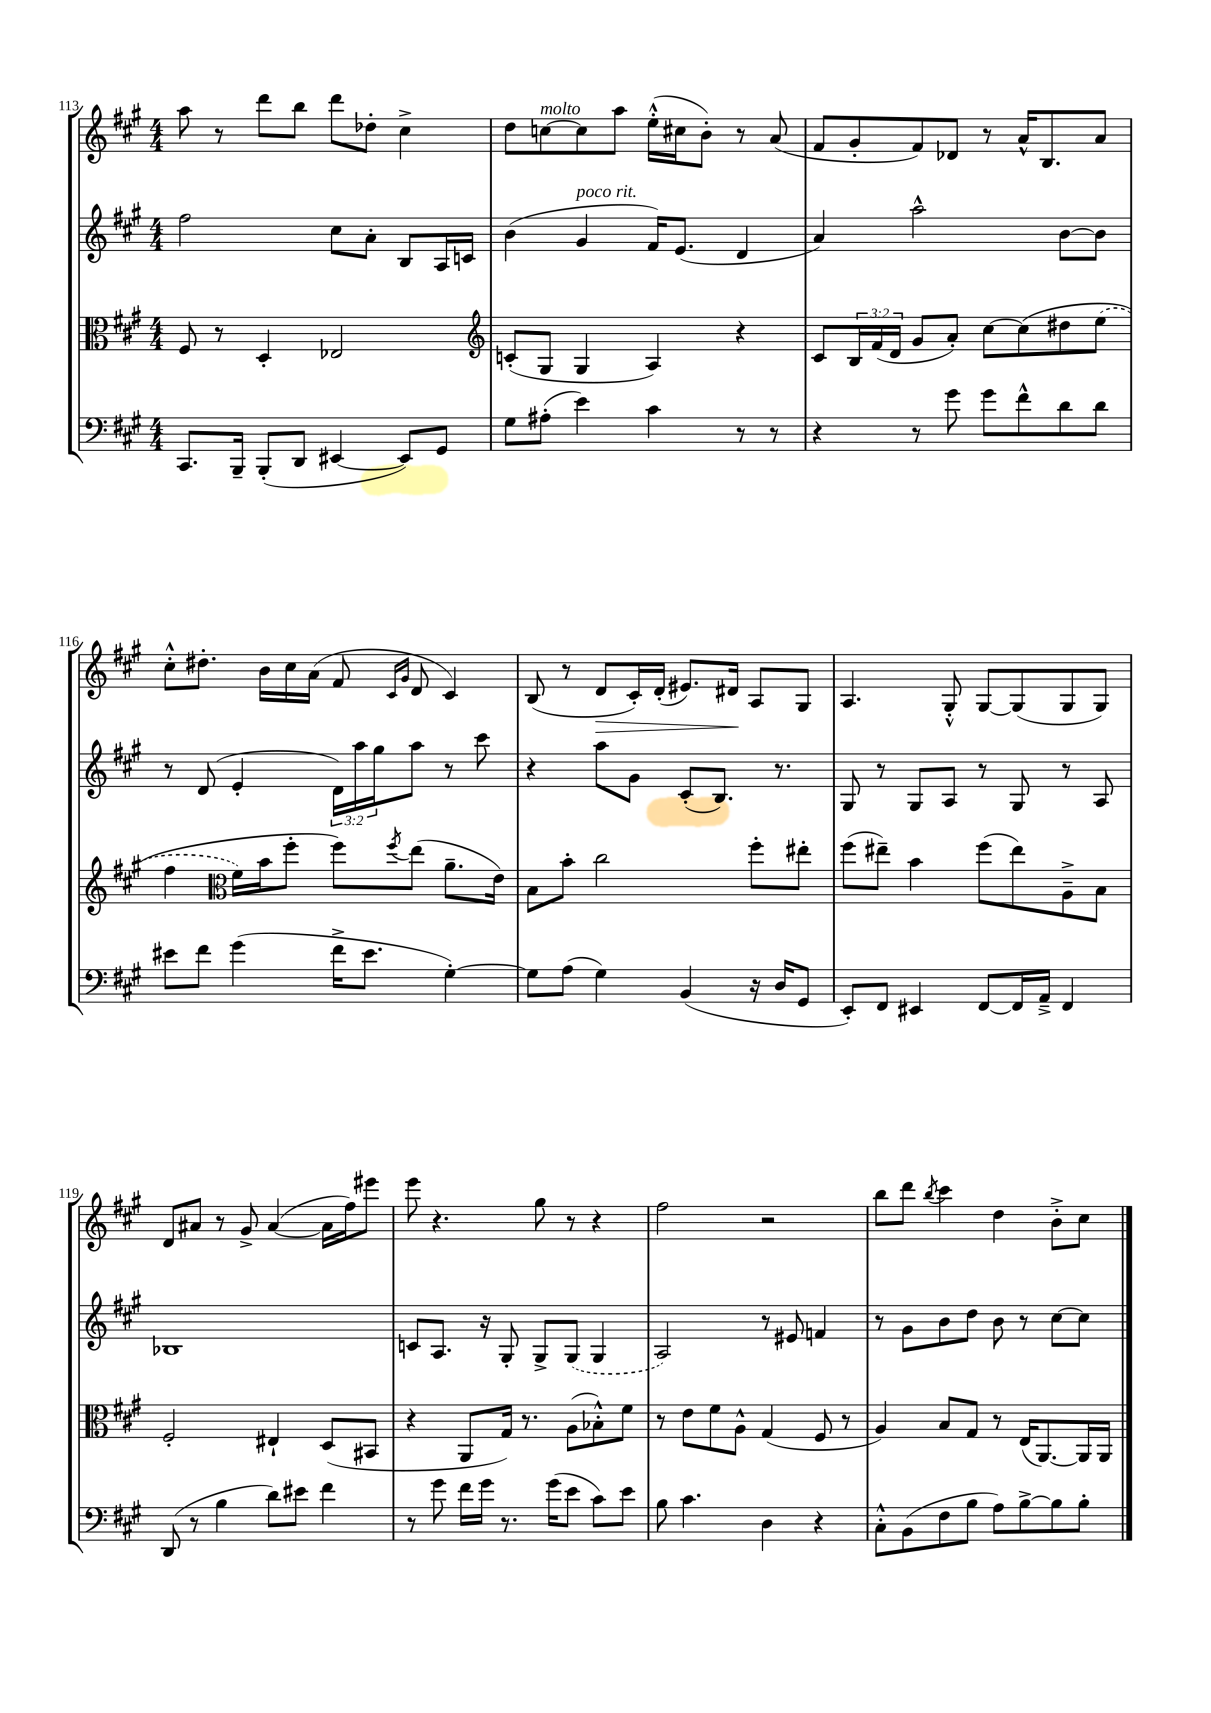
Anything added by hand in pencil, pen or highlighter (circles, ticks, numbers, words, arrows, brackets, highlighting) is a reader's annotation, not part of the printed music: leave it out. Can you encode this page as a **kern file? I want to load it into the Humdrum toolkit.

**kern	**kern	**kern	**kern	**dynam
*part4	*part3	*part2	*part1	*part1
*staff4	*staff3	*staff2	*staff1	*staff1
*clefF4	*clefC3	*clefG2	*clefG2	*
*k[f#c#g#]	*k[f#c#g#]	*k[f#c#g#]	*k[f#c#g#]	*
*M4/4	*M4/4	*M4/4	*M4/4	*
=113	=113	=113	=113	=113
8.CC#/L	8F#/	2ff#\	8aa\	.
.	8r	.	8r	.
16BBB~/Jk	.	.	.	.
(8BBB'/L	4D'/	.	8ddd\L	.
8DD/J	.	.	8bb\J	.
[4EE#X/	2E-X/	8cc#\L	8ddd\L	.
.	.	8a'\J	8dd-X'\J	.
8EE#/L])	.	8B/L	4cc#^\	.
8GG#/J	.	16A/L	.	.
.	.	16cn/JJ	.	.
=114	=114	=114	=114	=114
*	*clefG2	*	*	*
8G#\L	(8cn'/L	(4b\	8dd\L	.
!	!	!	!LO:TX:a:i:t=molto	!
(8A#X'\J	8G#/J	.	[8ccn\	.
!	!	!LO:TX:a:i:t=poco rit.	!	!
4e\)	4G#/	4g#/	8cc\]	.
.	.	.	8aa\J	.
4c#\	4A/)	16f#/KL)	(16ee'^^\LL	.
.	.	(8.e/J	16cc#X\J	.
.	.	.	8b'\J)	.
8r	4r	4d/	8r	.
8r	.	.	(8a/	.
=115	=115	=115	=115	=115
4r	8c#/L	4a/)	8f#/L	.
.	24B/L	.	8g#'/	.
.	(24f#/	.	.	.
.	24d/JJ	.	.	.
8r	8g#/L	2aa^^\	8f#/)	.
8g#\	8a'/J)	.	8d-X/J	.
8g#\L	[8cc#\L	.	8r	.
8f#^^\	(8cc#\]	.	16a^^/KL	.
.	.	.	8.B/	.
8d\	8dd#X\	[8b\L	.	.
8d\J	(8ee\J	8b\J]	8a/J	.
!!LO:LB:g=z
=116	=116	=116	=116	=116
8e#X\L	4ff#\	8r	8cc#'^^\L	.
8f#\J	.	(8d/	8.dd#X'\J	.
*	*clefC3	*	*	*
(4g#\	16f#\LL)	4e'/	.	.
.	16b\J	.	16b\LL	.
.	8ff#'\J	.	16cc#\	.
.	.	.	(16a\JJ	.
16f#^\KL	8ff#\L)	24d\LL)	8f#/	.
.	.	24aa\	.	.
8.e#\J	.	.	.	.
.	.	24gg#\J	.	.
.	.	.	16qqc#/LL	.
.	8qff#/	.	16qqg#/JJ	.
.	(8ee\J	8aa\J	8d/	.
[4G#'\)	8.a~\L	8r	4c#/)	.
.	.	8ccc#\	.	.
.	16e\Jk)	.	.	.
=117	=117	=117	=117	=117
8G#\L]	8B\L	4r	(8B/	.
(8A\J	8b'\J	.	8r	.
!	!	!	!	!LO:HP:b
4G#\)	2cc#\	8aa\L	8d/L	>
.	.	8g#\J	16c#'/L)	.
.	.	.	(16d'/JJ	.
(4BB/	.	(8c#'/L	8.e#X/L)	.
.	.	8.B/J)	.	.
.	.	.	16d#X/Jk	.
16r	8ff#'\L	.	8A/L	]
16D/KL	.	8.r	.	.
8GG#/J	8ee#X'\J	.	8G#/J	.
=118	=118	=118	=118	=118
8EE'/L)	(8ff#\L	8G#/	4.A/	.
8FF#/J	8ee#X~\J)	8r	.	.
4EE#X/	4b\	8G#/L	.	.
.	.	8A/J	8G#'^^/	.
[8FF#/L	(8ff#\L	8r	[8G#/L	.
16FF#/L]	8ee#\)	8G#/	(8G#/]	.
16AA~^/JJ	.	.	.	.
4FF#/	8A~^\	8r	8G#/	.
.	8B\J	8A/	8G#/J)	.
!!LO:LB:g=z
=119	=119	=119	=119	=119
(8DD/	2F#'/	1B-X	8d/L	.
8r	.	.	8a#X/J	.
4B\	.	.	8r	.
.	.	.	8g#^/	.
8d\L)	4E#X`/	.	([4a#/	.
8e#X\J	.	.	.	.
4f#\	(8D/L	.	16a#\LL]	.
.	.	.	16ff#\J)	.
.	8BB#X/J	.	8eee#X\J	.
=120	=120	=120	=120	=120
8r	4r	8cn/L	8eee\	.
8g#\	.	8.A/J	4.r	.
16f#\LL	8AA/L	.	.	.
16g#\JJ	.	16r	.	.
8.r	16G#/Jk)	8G#'/	.	.
.	8.r	.	.	.
.	.	8G#^/L	8gg#\	.
(16g#\KL	.	.	.	.
8e\J	(8A\L	(8G#/J	8r	.
8c#\L)	8B-X'^^\)	4G#/	4r	.
8e\J	8f#\J	.	.	.
=121	=121	=121	=121	=121
8B\	8r	2A/)	2ff#\	.
4.c#\	8e\L	.	.	.
.	8f#\	.	.	.
.	8A^^\J	.	.	.
4D\	(4G#/	8r	2r	.
.	.	8e#X/	.	.
4r	8F#/	4fn/	.	.
.	8r	.	.	.
=122	=122	=122	=122	=122
8C#'^^\L	4A/)	8r	8bb\L	.
(8BB\	.	8g#\L	8ddd\J	.
.	.	.	8qbb/	.
8F#\	8B/L	8b\	4ccc#\	.
8B\J	8G#/J	8dd\J	.	.
8A\L)	8r	8b\	4dd\	.
[8B^\	(16E/KL	8r	.	.
.	[8.AA/)	.	.	.
8B\]	.	[8cc#\L	8b'^\L	.
8B'\J	16AA/L]	8cc#\J]	8cc#\J	.
.	16AA/JJ	.	.	.
==	==	==	==	==
*-	*-	*-	*-	*-
